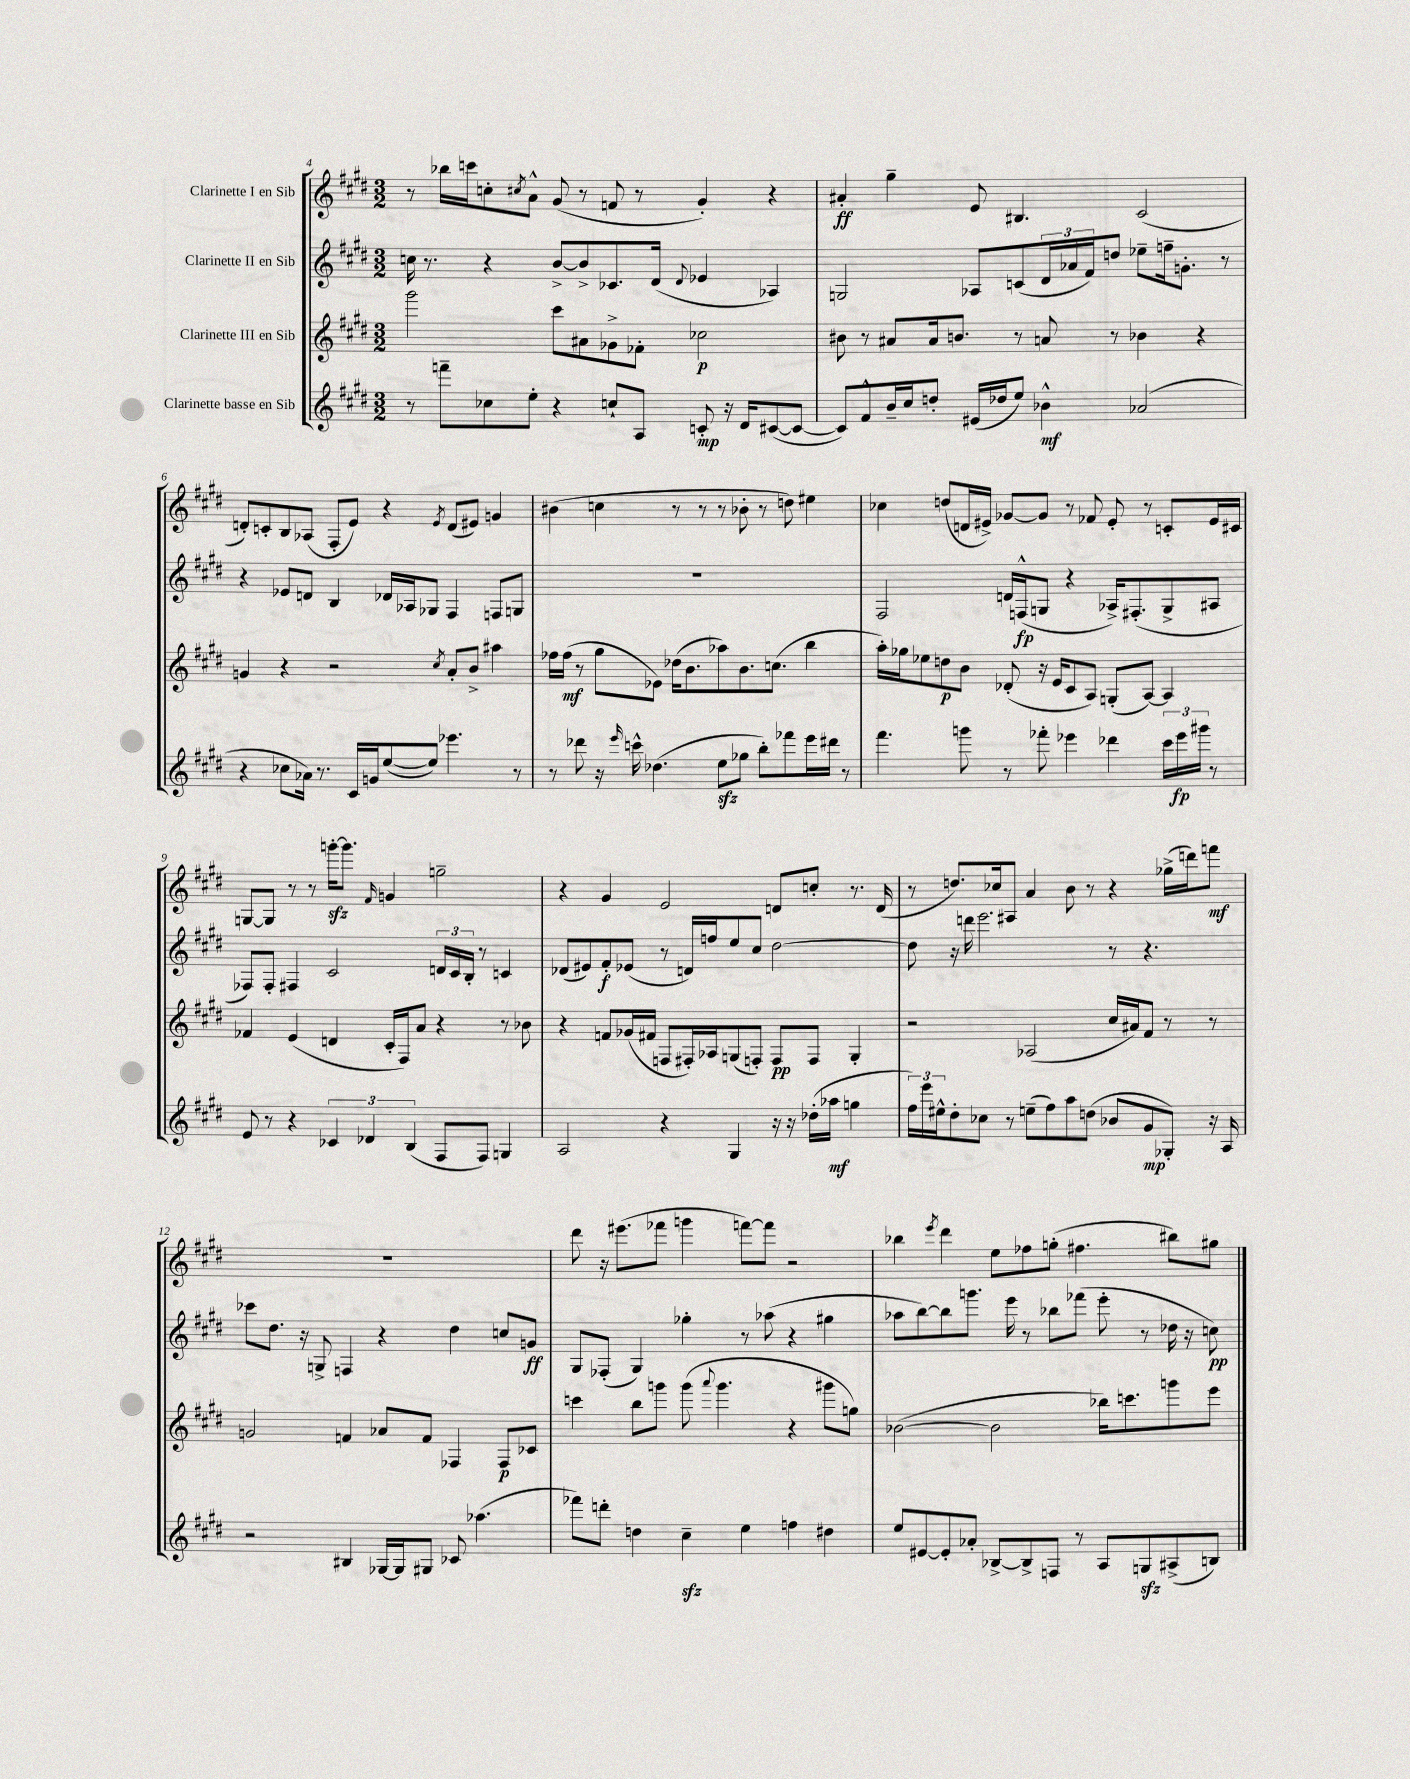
<<
\new StaffGroup <<
\new Staff = "s0" \with { instrumentName = "Clarinette I en Sib" } {
    \clef treble \key e \major \numericTimeSignature \time 3/2
    r8 bes''16 c'''16 c''8-. \acciaccatura { cis''8 } a'8-^ gis'8( r8 f'8 r8 gis'4-.) r4 |
    ais'4-.\ff gis''4-- e'8 bis4. cis'2( |
    d'8-.) c'8-. b8 aes8( fis8-. e'8) r4 \acciaccatura { e'8 } d'8( eis'8) g'4 |
    bis'4( c''4 r8 r8 r8 bes'8-. r8 d''8) eis''4 |
    ces''4 d''8( d'16 eis'16->) ges'8~ ges'8 r8 fes'8 eis'8-. r8 c'8-. eis'16 cis'16 |
    g8~ g8 r8 r8 g'''16~-.\sfz g'''8. \grace { fis'16 } g'4 g''2-- |
    r4 gis'4 e'2 d'8 c''8-. r8. d'16( |
    r8 d''8.) ces''16 ais8 a'4 b'8 r8 r4 ges''16->( d'''16) f'''8\mf |
    R1. |
    dis'''8 r16 eis'''8.( fes'''8 g'''4 f'''8~) f'''8 r2 |
    bes''4 \acciaccatura { e'''8 } dis'''4 e''8 fes''8 g''8-.( fis''4. bis''8) gis''8 \bar "|." |
}
\new Staff = "s1" \with { instrumentName = "Clarinette II en Sib" } {
    \clef treble \key e \major \numericTimeSignature \time 3/2
    c''16 r8. r4 b'8~-> b'8-> ces'8. dis'16( \appoggiatura { dis'8 } ees'4 aes4) |
    g2 aes8 c'8( \tuplet 3/2 { dis'16 aes'16 fis'16) } d''8 ees''8-- f''16-- g'8.-. r8 |
    r4 ees'8 d'8 b4 des'16 aes16 ges8 fis4 f8 g8 |
    R1. |
    fis2 d'16 f16-^\fp( g8 r4 aes16->) fis8.-.( g8-> ais8 |
    fes8) fes8-. fis4 cis'2 \tuplet 3/2 { d'16 cis'16 b16-. } r8 c'4 |
    des'8( eis'8) fis'8-.\f ees'8( r8 d'16) f''16 e''8 cis''8 dis''2~ |
    dis''8 r16 d'''16 e'''2. r8 r4. |
    ces'''8 dis''8. r16 g8-> f4 r4 dis''4 c''8 g'8\ff |
    gis8 fes8-.( gis4) ges''4-. r8 aes''8( r4 gis''4 |
    aes''8 b''8~) b''8 g'''8. e'''16 r8 bes''8 fes'''8( e'''8-. r8 des''16 r16 c''8\pp) \bar "|." |
}
\new Staff = "s2" \with { instrumentName = "Clarinette III en Sib" } {
    \clef treble \key e \major \numericTimeSignature \time 3/2
    gis'''2 cis'''8 ais'8 ges'8-> fes'8-. ces''2\p |
    bis'8 r8 ais'8 ais'16 b'8. r8 a'8 r8 bes'4 r4 |
    g'4 r4 r2 \acciaccatura { cis''8 } a'8-. b'8-> ais''4 |
    fes''16 fes''16\mf( r8 gis''8 ees'8) des''16( b'8. aes''8) b'8. c''8.( b''4 |
    a''16-.) ges''16 ees''8 d''8\p b'8 des'8-.( r16 e'16 cis'8 a8) g8-.( a8~) a4 |
    fes'4 e'4( d'4 cis'16-. fis16) a'8 r4 r8 bes'8 |
    r4 f'8 ges'16( fis'16 f8 fis16-.) aes16 g8( f8-.) f8\pp f8 g4-. |
    r2 aes2( cis''16 ais'16) fis'8 r8 r8 |
    g'2 f'4 aes'8 f'8 fes4 fes8\p ces'8 |
    c'''4 b''8 g'''8 g'''8( \appoggiatura { a'''8 } g'''4. r4 gis'''8 g''8) |
    bes'2~( bes'2 bes''16) c'''8. g'''8 e'''8 \bar "|." |
}
\new Staff = "s3" \with { instrumentName = "Clarinette basse en Sib" } {
    \clef treble \key e \major \numericTimeSignature \time 3/2
    r8 f'''8-- ces''8 e''8-. r4 c''8-! a8 c'8-.\mp r16 dis'16 cis'8~( cis'8~ |
    cis'8) fis'8-^ b'16-- cis''16 d''8-. eis'16( des''16 e''8) bes'4-^\mf aes'2( |
    r4 ces''8 aes'16) r8. cis'16 g'16 e''8~( e''8) ees'''4. r8 |
    r8 des'''8 r16 \grace { e'''16 } c'''16-^ des''4.( e''8\sfz ges''8 b''8-.) fes'''8 e'''16 dis'''16 r8 |
    fis'''4. g'''8 r8 fes'''8-. ees'''4 des'''4 \tuplet 3/2 { cis'''16 ees'''16\fp gis'''16 } r8 |
    e'8 r8 r4 \tuplet 3/2 { ces'4 des'4 b4( } fis8 fis8) g4 |
    a2 r4 gis4 r16 r16 des''16-.( aes''16\mf g''4 |
    \tuplet 3/2 { fis''16) e'''16 eis''16-^ } dis''8-. ces''8 r8 e''8--( fis''8) a''8 d''8( bes'8 gis'8\mp ges8-.) r16 a16 |
    r2 bis4 ges16~ ges16 gis8 ces'8 aes''4.( |
    fes'''8) d'''8-. d''4 cis''4--\sfz e''4 f''4 dis''4 |
    e''8 eis'8~ eis'8-. aes'8-. bes8~-> bes8-> f8 r8 a8 g8\sfz ais8->( b8) \bar "|." |
}
>>
>>
\layout { \context { \Score currentBarNumber = #4 } }
